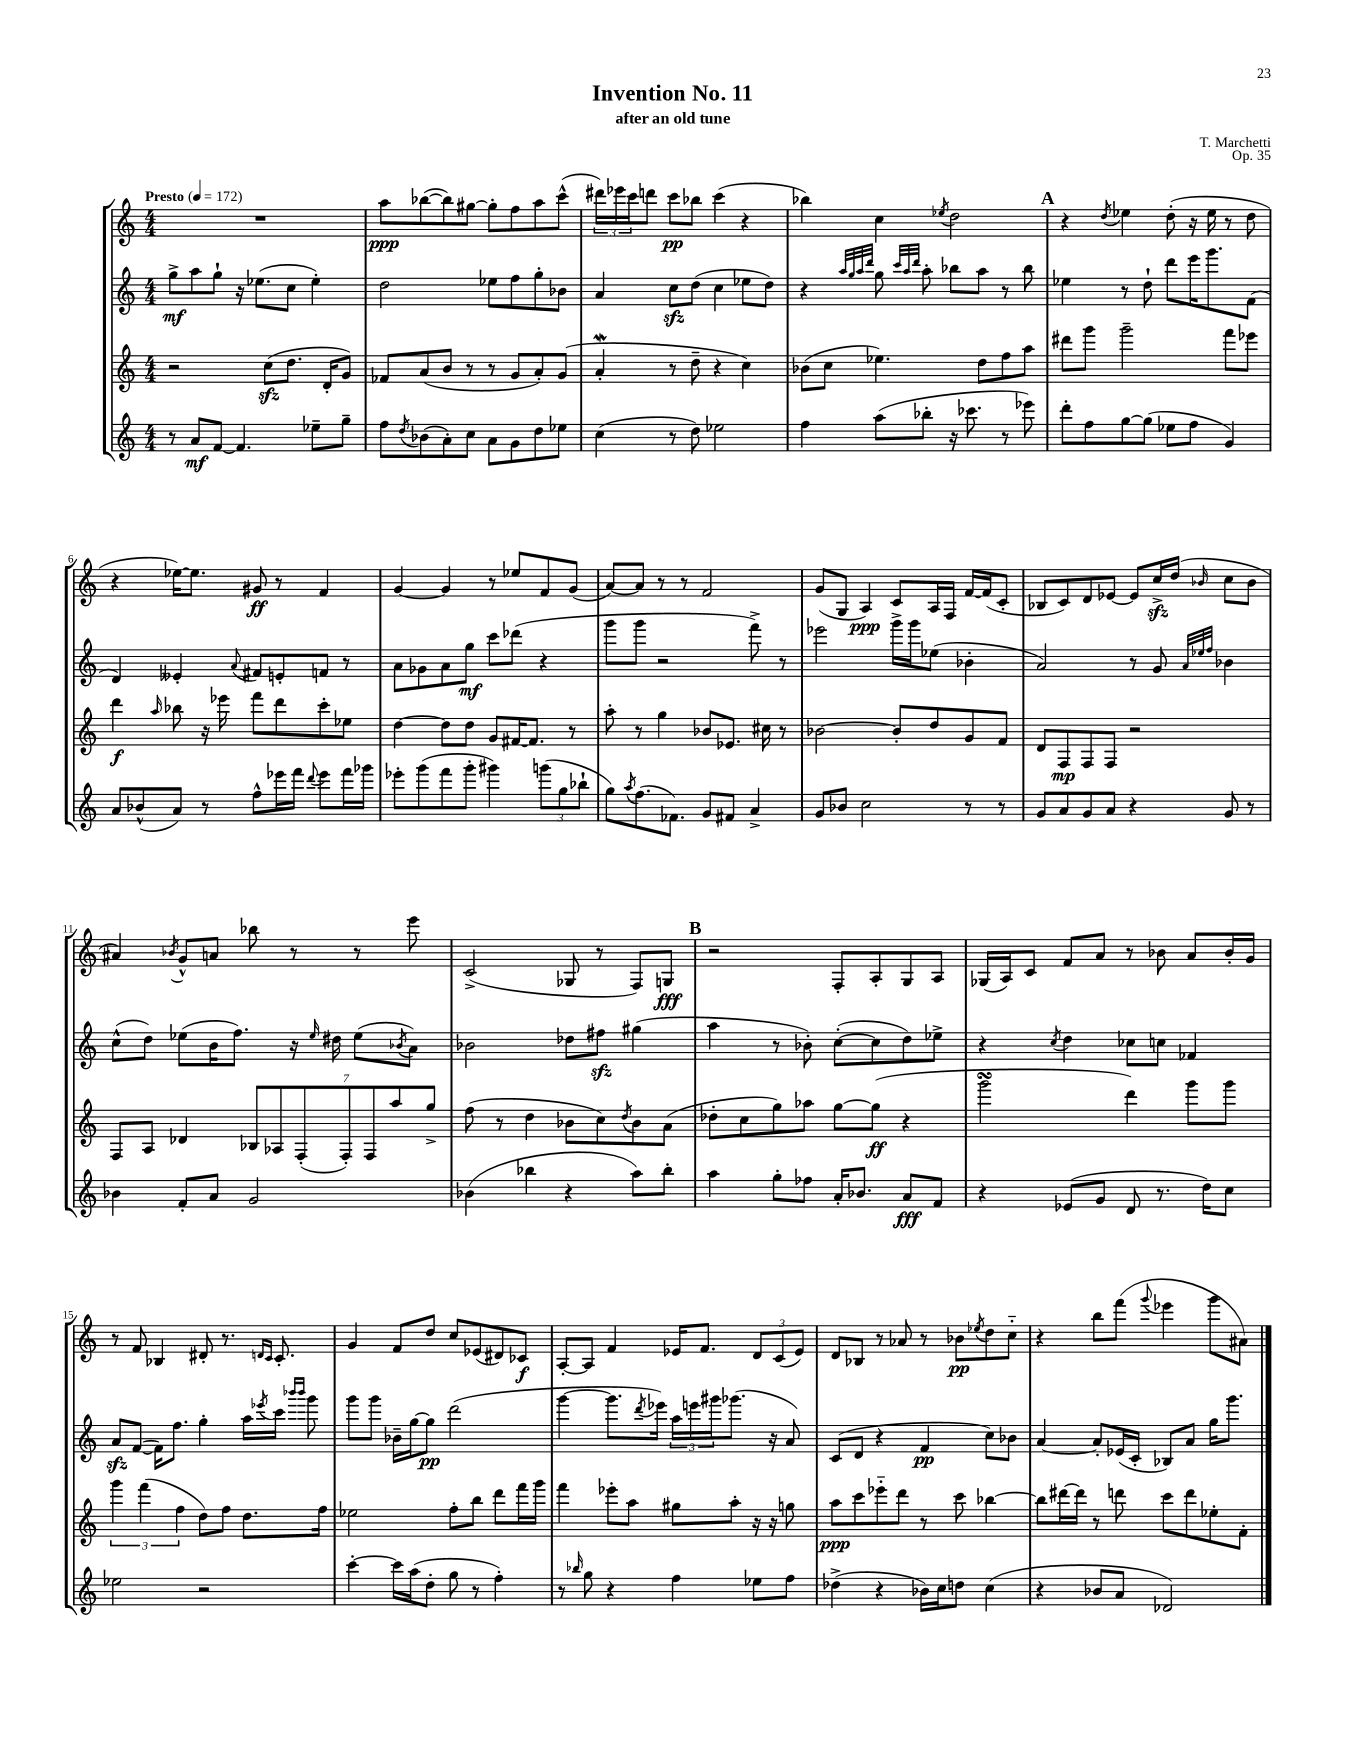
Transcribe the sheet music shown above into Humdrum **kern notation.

**kern	**kern	**kern	**kern
*staff4	*staff3	*staff2	*staff1
*clefG2	*clefG2	*clefG2	*clefG2
*k[]	*k[]	*k[]	*k[]
*M4/4	*M4/4	*M4/4	*M4/4
*MM172	*MM172	*MM172	*MM172
8r	2r	8gg^	1r
8a	.	8aa	.
[8f	.	8gg`	.
4.f]	.	16r	.
.	.	(8.ee-	.
.	(8cc	.	.
.	8.dd	8cc	.
8ee-~	.	4ee-')	.
.	16d'	.	.
8gg~	8g)	.	.
=	=	=	=
8ff	8f-	2dd	8aa
8qdd	.	.	.
(8b-	(8a	.	([8bb-
8a')	8b	.	8bb-])
8cc	8r	.	[8gg#
8a	8r	8ee-	8gg#']
8g	8g	8ff	8ff
8dd	8a')	8gg'	8aa
8ee-	(8g	8b-	(8ccc^^
=	=	=	=
(4cc	4a'	4a	24ddd#)
.	.	.	24eee-
.	.	.	24ccc
.	.	.	8ddd
8r	8r	8cc	8ccc
8dd)	8dd~	(8dd	8bb-
2ee-	4r	4cc	(4ccc
.	4cc)	8ee-	4r
.	.	8dd)	.
=	=	=	=
4ff	(8b-	4r	4bb-)
.	8cc	.	.
.	.	32qqaa	.
.	.	32qqgg	.
.	.	32qqaa	.
.	.	32qqddd	.
(8aa	4.ee-)	8gg	4cc
.	.	32qqccc	.
.	.	32qqaa	.
.	.	32qqddd	.
8bb-'	.	8aa'	.
.	.	.	8qee-
16r	.	8bb-	2dd
8.ccc-	.	.	.
.	8dd	8aa	.
8r	8ff	8r	.
8eee-)	8aa	8bb-	.
=	=	=	=
8ddd'	8ddd#	4ee-	4r
8ff	8ggg	.	.
.	.	.	8qdd
[8gg	2ggg~	8r	4ee-
(8gg]	.	8dd`	.
8ee-	.	8ddd	(8dd'
8ff	.	16eee	16r
.	.	8.ggg	16ee-
4g)	8fff	.	8r
.	8eee-	(8f	8dd
=	=	=	=
8a	4ddd	4d)	4r
(8b-^^	.	.	.
.	16qqaa	.	.
8a)	8bb-	4e--'	[16ee-)
.	.	.	8.ee-]
8r	16r	.	.
.	16eee-	.	.
.	.	8qqa	.
8ff^^	8fff	8f#	8g#
16eee-	8ddd	8e'	8r
16fff	.	.	.
8qqddd	.	.	.
8eee-	8ccc'	8f	4f
16fff	8ee-	8r	.
16ggg-	.	.	.
=	=	=	=
8eee-'	[4dd	8a	[4g
(8ggg	.	8g-	.
8fff	8dd]	8a	4g]
8ggg'	8dd	8gg	.
4ggg#)	8g	8ccc	8r
.	[16f#	(8ddd-	8ee-
.	8.f#]	.	.
(12ggg	.	4r	8f
12gg	.	.	.
.	8r	.	(8g
12bb-`	.	.	.
=	=	=	=
8gg)	8aa'	8ggg	[8a)
8qaa	.	.	.
(8.ff	8r	8ggg	8a]
.	4gg	2r	8r
8.f-)	.	.	.
.	.	.	8r
8g	8b-	.	2f
8f#	8.e-	.	.
4a^	.	8fff^)	.
.	16cc#	.	.
.	8r	8r	.
=	=	=	=
8g	[2b-	2eee-	(8g
8b-	.	.	8G
2cc	.	.	4A)
.	8b-']	16ggg^	8c
.	.	16ggg	.
.	8dd	(8ee-	16A
.	.	.	16F
8r	8g	4b-'	[16f
.	.	.	(16f]
8r	8f	.	8c'
=	=	=	=
8g	8d	2a)	8B-
8a	8F	.	8c)
8g	8F	.	8d
8a	8F	.	[8e-
4r	2r	8r	8e-]
.	.	8g	16cc^
.	.	.	(16dd
.	.	32qqa	.
.	.	32qqee-	.
.	.	32qqff	16qqb-
8g	.	4b-	8cc
8r	.	.	8b-
=	=	=	=
4b-	8F	(8cc^^	4a#)
.	8A	8dd)	.
.	.	.	8qb-
8f'	4d-	(8ee-	8g^^
8a	.	16b	8a
.	.	8.ff)	.
2g	14B-	.	8bb-
.	14A-	.	.
.	.	16r	8r
.	(14F'	.	.
.	.	16qqee-	.
.	.	16dd#	.
.	14F')	.	.
.	.	(8ee-	8r
.	14F	.	.
.	14aa	.	.
.	.	8qb-	.
.	.	8a)	8eee
.	14gg^	.	.
=	=	=	=
(4b-	(8ff	2b-	(2c^
.	8r	.	.
4bb-	4dd	.	.
4r	8b-	8dd-	8G-
.	8cc)	8ff#	8r
.	8qdd	.	.
8aa)	8b-	(4gg#	8F)
8bb-'	(8a	.	8G
=	=	=	=
4aa	8dd-'	4aa	2r
.	8cc	.	.
8gg'	8gg)	8r	.
8ff-	8aa-	8b-')	.
16a'	[8gg	([8cc'	8F'
8.b-	.	.	.
.	(8gg]	8cc]	8A'
8a	4r	8dd)	8G
8f	.	8ee-^	8A
=	=	=	=
4r	2ggg	4r	(16G-
.	.	.	16A)
.	.	.	8c
.	.	8qcc	.
(8e-	.	4dd	8f
8g	.	.	8a
8d	4ddd)	8cc-	8r
8.r	.	8cc	8b-
.	8ggg	4f-	8a
16dd)	.	.	.
8cc	8ggg	.	16b-'
.	.	.	16g
=	=	=	=
2ee-	6ggg	8a	8r
.	.	([8f	8f
.	(6fff	.	.
.	.	16f])	4B-
.	.	8.ff	.
.	6ff	.	.
2r	8dd)	4gg'	8d#'
.	8ff	.	8.r
.	8.dd	16aa	.
.	.	.	16qqd
.	.	8qeee-	16qqc
.	.	16ccc	8.c'
.	.	16qqbbb-	.
.	.	16qqbbb-	.
.	.	8ggg	.
.	16ff	.	.
=	=	=	=
[4ccc'	2ee-	8ggg	4g
.	.	8ggg	.
16ccc]	.	16b-~	8f
(16aa	.	[16gg	.
8dd'	.	8gg]	8dd
8gg	8ff'	(2ddd	8cc
8r	8bb	.	(8e-
4ff')	8ddd	.	8d#)
.	16fff	.	8c-
.	16ggg	.	.
=	=	=	=
8r	4fff	[4ggg	[8A'
16qqbb-	.	.	.
8gg	.	.	8A]
4r	8eee-'	8.ggg]	4f
.	8aa	.	.
.	.	8qddd	.
.	.	16eee-)	.
4ff	8gg#	24aa	16e-
.	.	24eee	.
.	.	.	8.f
.	.	24ggg#	.
.	8aa'	(8.ggg-	.
8ee-	16r	.	12d
.	16r	16r	.
.	.	.	(12c
8ff	8gg	8a)	.
.	.	.	12e-)
=	=	=	=
(4dd-^	8aa	(8c	8d
.	8ccc	8d	8B-
4r	8eee-'~	4r	8r
.	8ddd	.	8a-
16b-)	8r	4f	8r
16cc	.	.	.
8dd	8ccc	.	8b-
.	.	.	8qee-
(4cc	[4bb-	8cc)	8dd
.	.	8b-	8cc'~
=	=	=	=
4r	8bb-]	[4a	4r
.	[16ddd#	.	.
.	16ddd#]	.	.
8b-	8r	8a']	8bb
8a	8ddd	(16e-	(8fff
.	.	16c'	.
.	.	.	8qqggg
2d-)	8ccc	8B-)	4eee-
.	8ddd	8a	.
.	8ee-'	16gg	8ggg
.	.	8.ggg	.
.	8f'	.	8a#)
==	==	==	==
*-	*-	*-	*-
